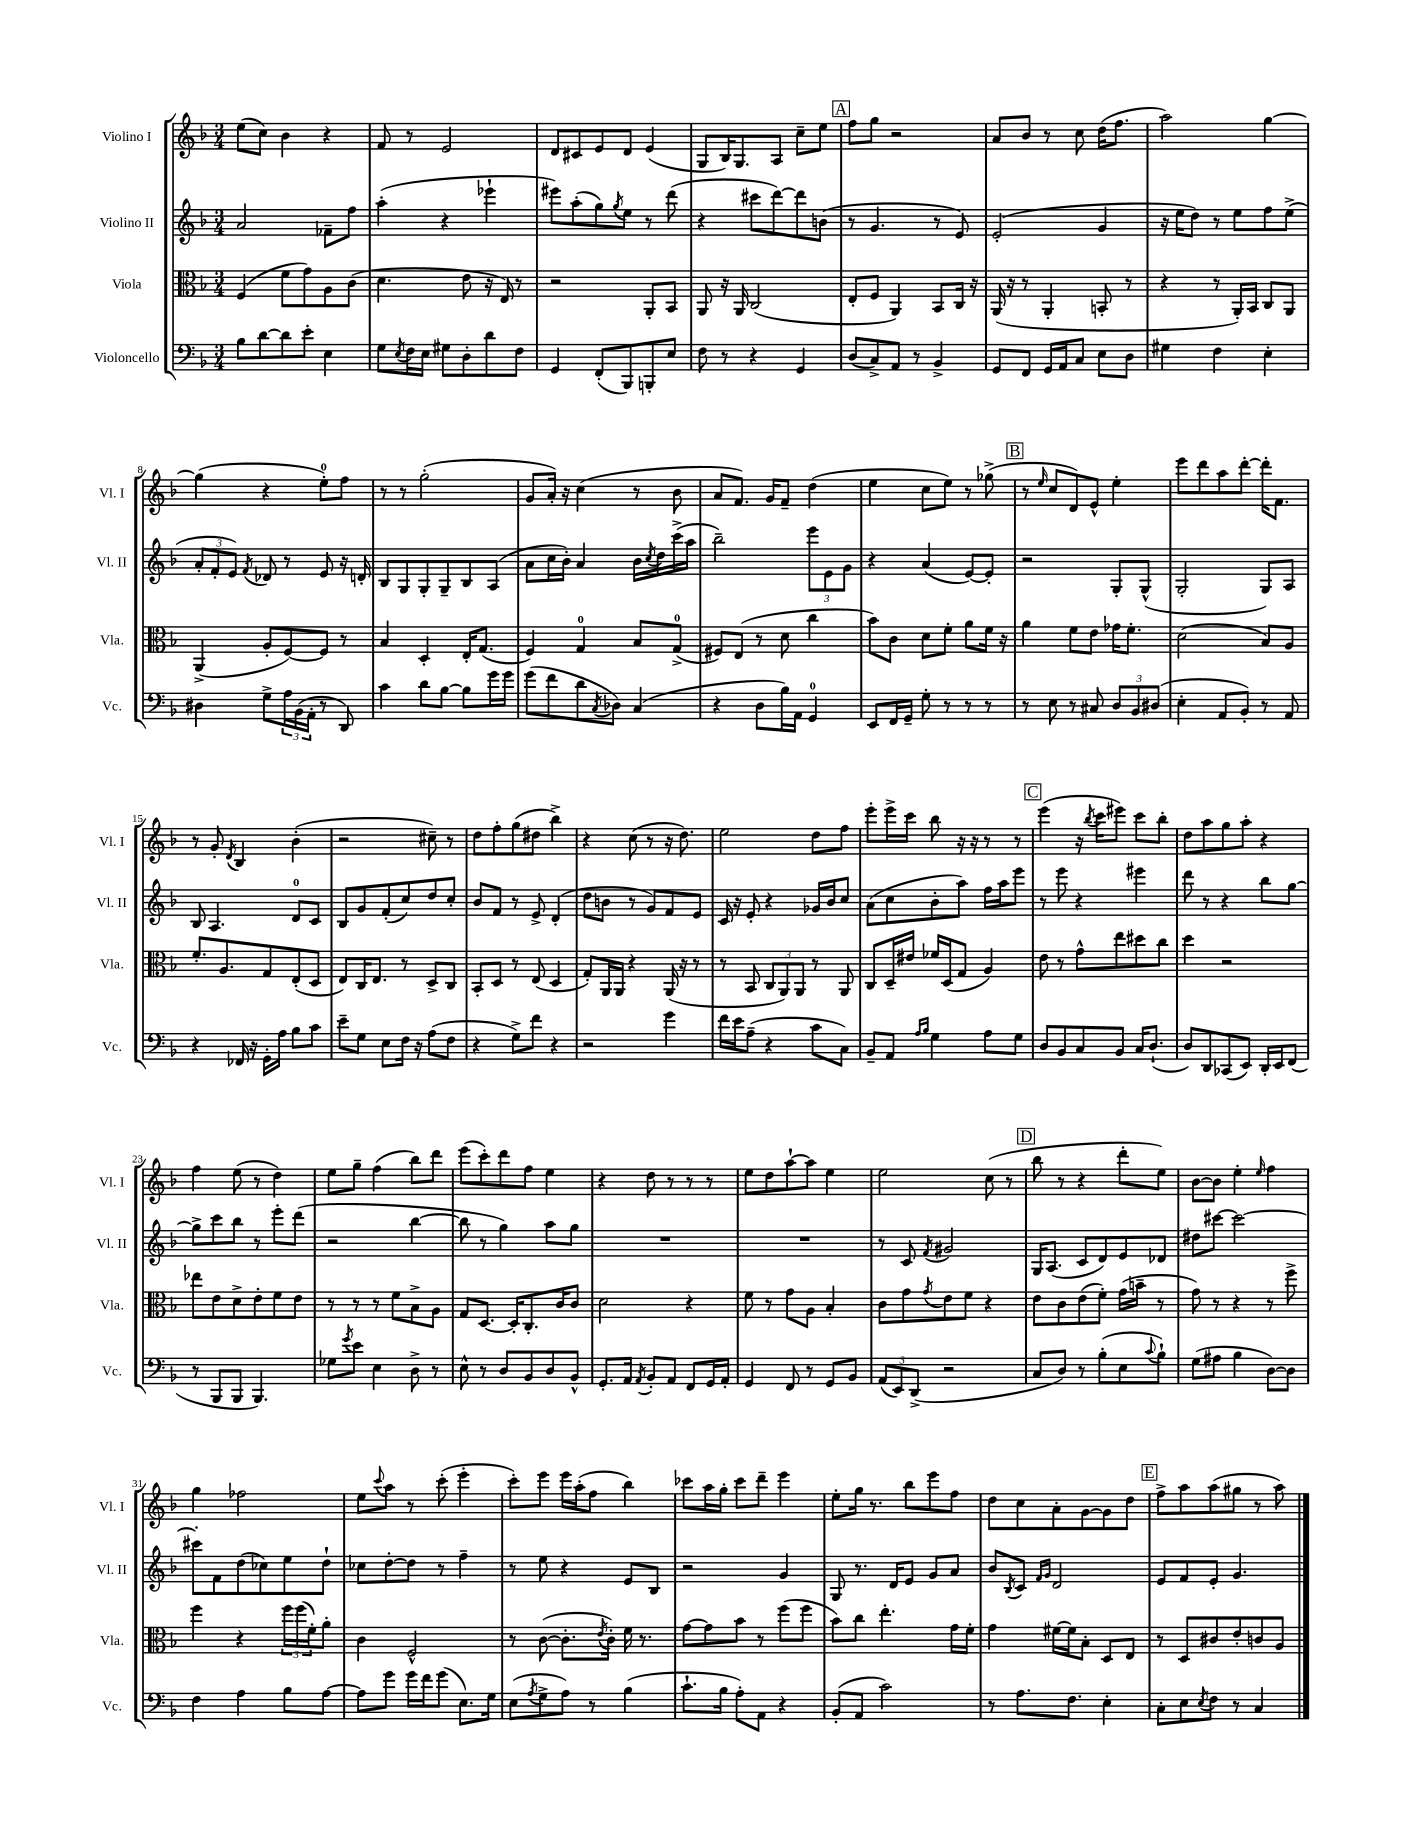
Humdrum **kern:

**kern	**kern	**kern	**kern
*staff4	*staff3	*staff2	*staff1
*clefF4	*clefC3	*clefG2	*clefG2
*k[b-]	*k[b-]	*k[b-]	*k[b-]
*M3/4	*M3/4	*M3/4	*M3/4
8B-	(4F	2a	(8ee
[8d	.	.	8cc)
8d]	8f	.	4b-
8e'	8g)	.	.
4E	8A	8f-~	4r
.	(8c	8ff	.
=	=	=	=
8G	4.d	(4aa'	8f
8qE	.	.	.
16F	.	.	8r
16E	.	.	.
8G#	.	4r	2e
8D'	8e	.	.
8d	16r	4eee-`	.
.	16E)	.	.
8F	8r	.	.
=	=	=	=
4GG	2r	8eee#)	8d
.	.	(8aa'	8c#
(8FF'	.	8gg)	8e
.	.	8qgg	.
8BBB-)	.	8ee	8d
8BBB'	8AA'	8r	(4e
8E	8BB-	(8ddd	.
=	=	=	=
8F	8AA	4r	8G
8r	16r	.	16B-)
.	16AA	.	8.G
4r	(2C	8ccc#	.
.	.	[8ddd)	8A
4GG	.	8ddd]	8cc~
.	.	(8b	8ee
=	=	=	=
(8D	8E'	8r	8ff
8C^)	8F	4.g	8gg
8AA	4AA)	.	2r
8r	.	.	.
4BB-^	8BB-	8r	.
.	16C	8e)	.
.	16r	.	.
=	=	=	=
8GG	(16AA	(2e'	8a
.	16r	.	.
8FF	8r	.	8b-
16GG	4AA'	.	8r
16AA	.	.	.
8C	.	.	8cc
8E	8BB'	4g	(16dd
.	.	.	8.ff
8D	8r	.	.
=	=	=	=
4G#	4r	16r	2aa)
.	.	16ee	.
.	.	8dd)	.
4F	8r	8r	.
.	16AA')	8ee	.
.	16BB-	.	.
4E'	8C	8ff	[4gg
.	8AA	(8ee^	.
=	=	=	=
4D#	(4AA^	12a'	(4gg]
.	.	12f'	.
.	.	12e)	.
.	.	8qf	.
8G^	8A'	8d-	4r
24A	[8F)	8r	.
(24BB-	.	.	.
24AA'	.	.	.
8r	8F]	8e	8ee')
8DD)	8r	16r	8ff
.	.	16d'	.
=	=	=	=
4c	4B-	8B-	8r
.	.	8G	8r
8d	4D'	8G'	(2gg'
[8B-	.	8G~	.
8B-]	16E'	8B-	.
.	(8.G	.	.
16g	.	(8A	.
16g	.	.	.
=	=	=	=
(8g	4F)	8a	8g
8f	.	16cc	16a')
.	.	16b-')	16r
8d	4G	4a	(4cc
8qC	.	.	.
8D-)	.	.	.
(4C	8B-	16b-	8r
.	.	8qcc	.
.	.	16dd	.
.	(8G^	(16ccc^	8b-
.	.	16aa	.
=	=	=	=
4r	8F#)	2bb-~)	8a
.	(8E	.	8.f)
8D	8r	.	.
.	.	.	16g
16B-)	8d	.	8f~
16AA	.	.	.
4GG	4cc	12eee	(4dd
.	.	12e	.
.	.	12g	.
=	=	=	=
8EE	8b-)	4r	4ee
16FF	8c	.	.
16GG~	.	.	.
8G'	8d	(4a	8cc
8r	8f'	.	8ee)
8r	8a	[8e)	8r
8r	16f	8e']	(8gg-^
.	16r	.	.
=	=	=	=
8r	4a	2r	8r
.	.	.	16qqee
8E	.	.	8cc
8r	8f	.	8d)
8C#	8e	.	8e^^
12D	16g-	8G'	4ee'
.	8.f'	.	.
12BB-	.	.	.
.	.	(8G^^	.
(12D#	.	.	.
=	=	=	=
4E'	(2d	2G'	8eee
.	.	.	8ddd
8AA	.	.	8aa
8BB-')	.	.	[8ddd'
8r	8B-)	8G)	16ddd']
.	.	.	8.f
8AA	8A	8A	.
=	=	=	=
4r	8.f'	8B-	8r
.	.	4.A	8g'
.	8.A	.	.
.	.	.	8qd
16FF-	.	.	4B-
16r	.	.	.
16GG'	8G	.	.
16A	.	.	.
8B-	(8E'	8d	(4b-'
8c	8D	8c	.
=	=	=	=
8e~	8E)	8B-	2r
8G	16C	8g	.
.	8.E	.	.
8E	.	(8f'	.
16F	8r	8cc)	.
16r	.	.	.
(8A	8D^	8dd	8cc#~)
8F	8C	8cc'	8r
=	=	=	=
4r	8BB-'	8b-	8dd
.	8D	8f	8ff'
8G^)	8r	8r	(8gg
8f	(8E	8e^	8dd#
4r	4D	(4d'	4bb-^)
=	=	=	=
2r	8G')	8dd	4r
.	16AA	8b	.
.	16AA	.	.
.	4r	8r	(8cc
.	.	8g)	8r
4g	(16AA	8f	16r
.	16r	.	8.dd)
.	8r	8e	.
=	=	=	=
16f	8r	16c	2ee
16e	.	16r	.
(8A~	8BB-	8e'	.
4r	12C	4r	.
.	12AA)	.	.
.	12AA	.	.
8c	8r	16g-	8dd
.	.	16b-	.
8C)	8AA	8cc	8ff
=	=	=	=
8BB-~	8C	(8a	8eee'
8AA	16D~	8cc	16eee^
.	16e#	.	16ccc
16qqA	.	.	.
16qqB-	.	.	.
4G	16f-	8b-'	8bb-
.	(16D	.	.
.	8G	8aa)	16r
.	.	.	16r
8A	4A)	16ff	8r
.	.	16aa	.
8G	.	8eee	8r
=	=	=	=
8D	8e	8r	(4eee
8BB-	8r	8eee	.
8C	8g^^	4r	16r
.	.	.	8qbb-
.	.	.	16ccc
8BB-	8ee	.	8eee#)
16C	8dd#	4eee#	8ccc
(8.D`	.	.	.
.	8cc	.	8bb-'
=	=	=	=
8D)	4dd	8ddd	8dd
8DD	.	8r	8aa
(8CC-	2r	4r	8gg
8EE)	.	.	8aa'
16DD'	.	8bb-	4r
16EE	.	.	.
(8FF	.	[8gg	.
=	=	=	=
8r	8ee-	8gg^]	4ff
8BBB-	8e	8ccc	.
8BBB-	8d^	8bb-	(8ee
4.BBB-)	8e'	8r	8r
.	8f	8eee'	4dd)
.	8e	(8ddd	.
=	=	=	=
8G-	8r	2r	8ee
8qg	.	.	.
8e	8r	.	8gg~
4E	8r	.	(4ff
.	8f	.	.
8D^	8B-^	[4bb-	8bb-)
8r	8A	.	8ddd
=	=	=	=
8E^^	8G	8bb-]	(8eee
8r	[8.D	8r	8ccc')
8D	.	4gg)	8ddd
.	16D']	.	.
8BB-	8.C'	.	8ff
8D	.	8aa	4ee
.	16c	.	.
8BB-^^	8c	8gg	.
=	=	=	=
8.GG'	2d	2.r	4r
16AA	.	.	.
8qAA	.	.	.
8BB-'	.	.	8dd
8AA	.	.	8r
8FF	4r	.	8r
16GG	.	.	8r
16AA'	.	.	.
=	=	=	=
4GG	8f	2.r	8ee
.	8r	.	8dd
8FF	8g	.	[8aa`
8r	8A	.	8aa]
8GG	4B-'	.	4ee
8BB-	.	.	.
=	=	=	=
(12AA	8c	8r	2ee
12EE)	.	.	.
.	8g	8c	.
(12DD^	.	.	.
.	8qg	8qf	.
2r	8e	2g#	.
.	8f	.	.
.	4r	.	(8cc
.	.	.	8r
=	=	=	=
8C	8e	16G	8bb-
.	.	(8.A	.
8D)	8c	.	8r
8r	(8e	8c	4r
(8B-'	8f')	8d)	.
8E	(16g	8e	8ddd'
.	16b~	.	.
8qqc	.	.	.
8B-`)	8r	8d-	8ee)
=	=	=	=
(8G	8g)	8dd#	[8b-
8A#	8r	[8ccc#	8b-]
4B-	4r	2ccc#_	4ee'
.	.	.	16qqee
[8D)	8r	.	4ff
8D]	8ff^	.	.
=	=	=	=
4F	4ff	8ccc#']	4gg
.	.	8f	.
4A	4r	(8dd	2ff-
.	.	8cc-)	.
8B-	24ff	8ee	.
.	(24ff	.	.
.	24f')	.	.
[8A	8a'	8dd`	.
=	=	=	=
8A]	4c	8cc-	8ee
.	.	.	8qqccc
8g	.	[8dd'	8aa
16g	2F^^	8dd]	8r
16f	.	.	.
(8g	.	8r	(8ccc'
8.E)	.	4ff~	4eee'
16G	.	.	.
=	=	=	=
(8E	8r	8r	8ccc')
8qA	.	.	.
8G^	([8c	8ee	8eee
8A)	8.c']	4r	16eee
.	.	.	(16aa'
8r	.	.	8ff
.	8qe	.	.
.	16c')	.	.
(4B-	16f	8e	4bb-)
.	8.r	.	.
.	.	8B-	.
=	=	=	=
8.c`	[8g	2r	8ccc-
.	8g]	.	16aa
16B-	.	.	16gg'
8A')	8b-	.	8ccc-
8AA	8r	.	8ddd~
4r	(8ff	4g	4eee
.	8ff	.	.
=	=	=	=
(8BB-'	8b-)	8G	8ee'
8AA	8cc	8.r	16gg
.	.	.	8.r
2c)	4.ee'	.	.
.	.	16d	.
.	.	8e	8bb-
.	.	8g	8eee
.	16g	8a	8ff
.	16f'	.	.
=	=	=	=
8r	4g	8b-	8dd
.	.	8qB-	.
8.A	.	8c	8cc
.	.	16qqf	.
.	.	16qqg	.
.	[16f#	2d	8a'
8.F	16f#]	.	.
.	8B-'	.	[8g
4E'	8D	.	8g]
.	8E	.	8dd
=	=	=	=
8C'	8r	8e	8ff^
8E	8D	8f	8aa
8qE	.	.	.
8F	8c#	8e'	(8aa
8r	8e'	4.g	8gg#
4C	8c	.	8r
.	8A	.	8aa)
==	==	==	==
*-	*-	*-	*-
